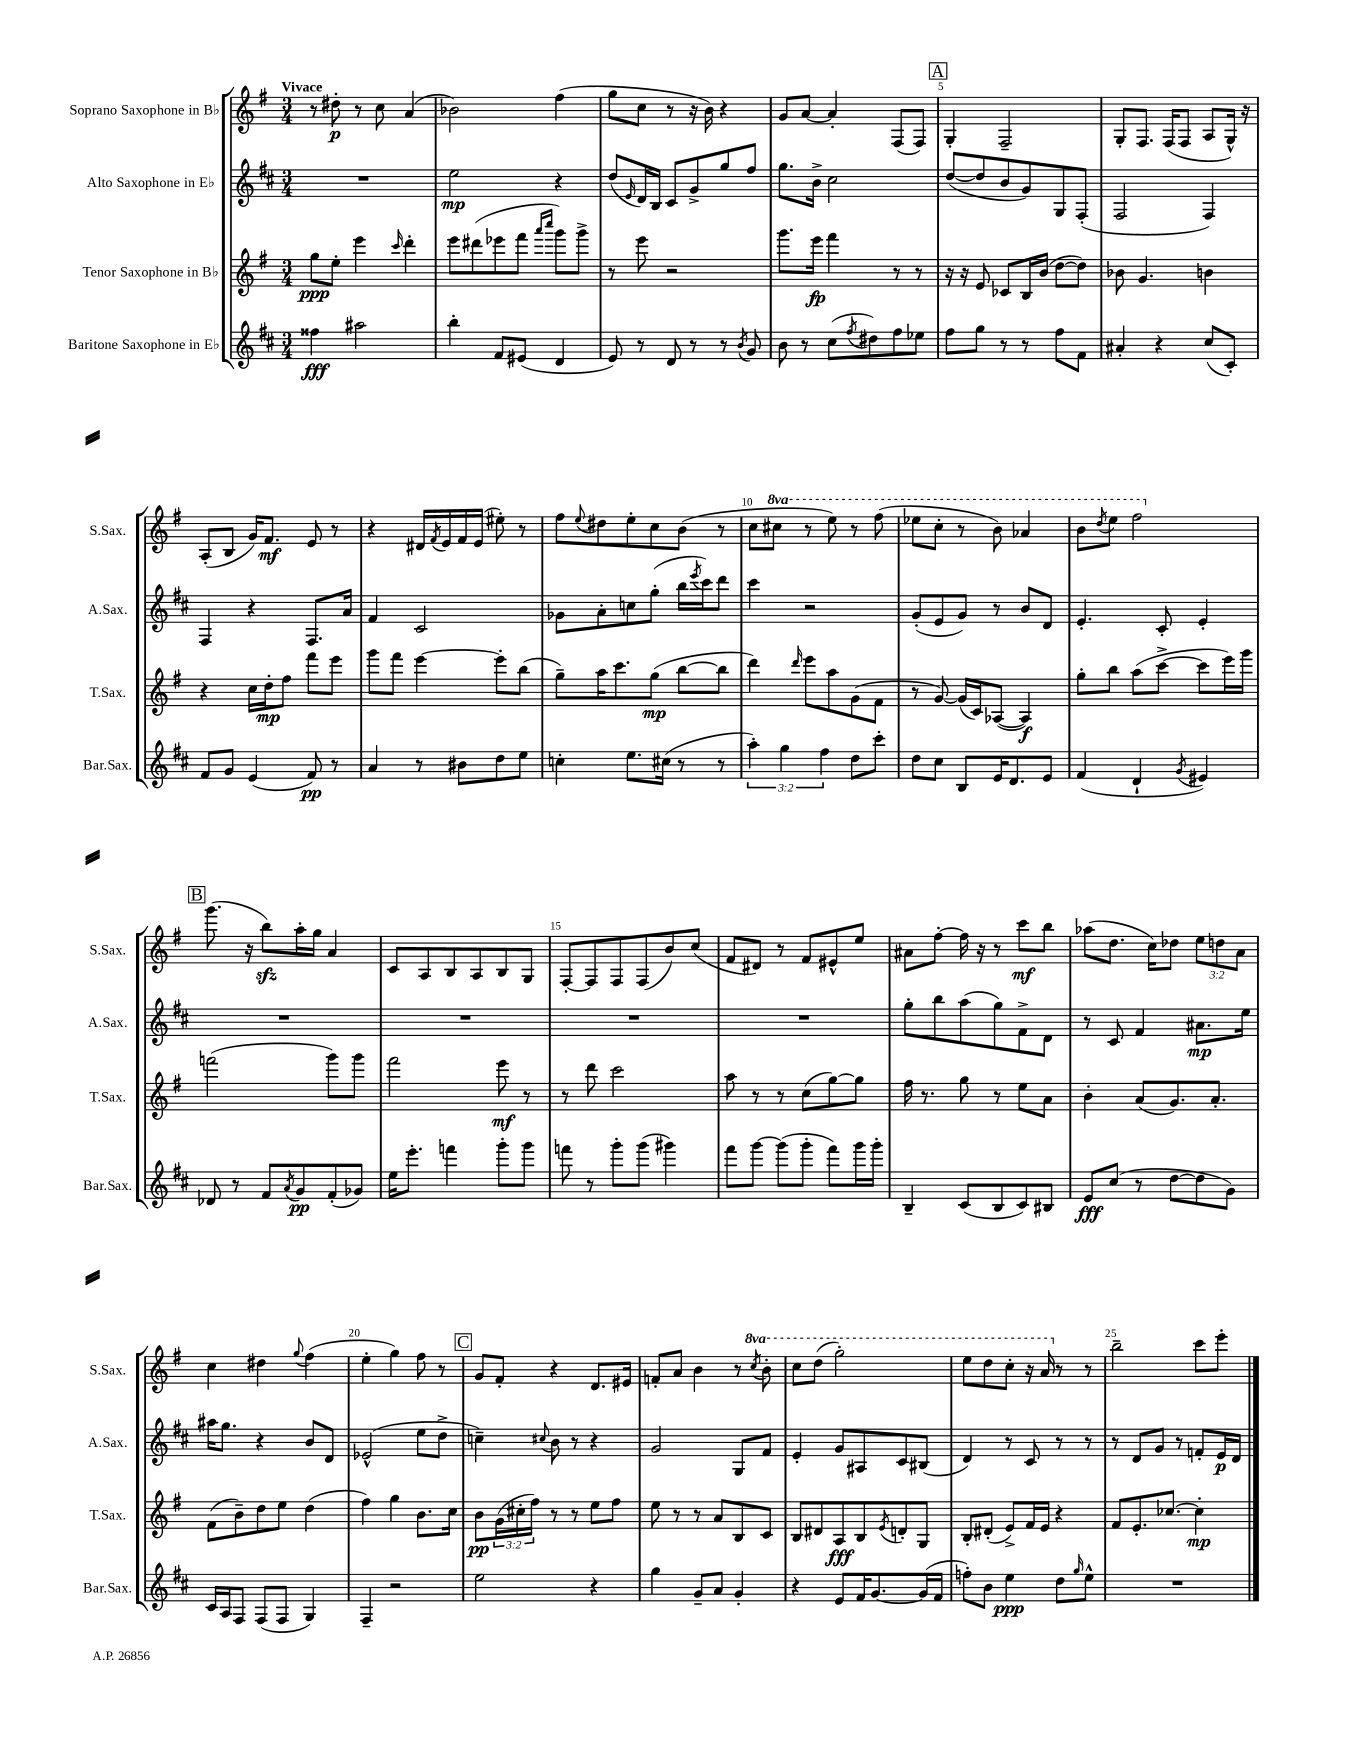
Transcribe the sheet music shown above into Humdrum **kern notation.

**kern	**kern	**kern	**kern
*staff4	*staff3	*staff2	*staff1
*clefG2	*clefG2	*clefG2	*clefG2
*k[f#c#]	*k[f#]	*k[f#c#]	*k[f#]
*M3/4	*M3/4	*M3/4	*M3/4
4ff##	8gg	2.r	8r
.	8ee'	.	8dd#'
2aa#	4eee	.	8r
.	.	.	8cc
.	16qqccc	.	.
.	4ddd'	.	(4a
=	=	=	=
4bb'	8eee	2ee	2b-)
.	(8ddd#	.	.
8f#	8eee-	.	.
(8e#	8fff#	.	.
.	16qqaaa	.	.
.	16qqcccc	.	.
4d	8ggg)	4r	(4ff#
.	8ggg^	.	.
=	=	=	=
8e)	8r	(8dd	8gg
.	.	16qqe	.
8r	8eee	16d)	8cc
.	.	16B	.
8d	2r	8c#	8r
8r	.	8g^	16r
.	.	.	16b)
8r	.	8gg	4r
8qb	.	.	.
8g	.	8ff#	.
=	=	=	=
8b	8.ggg	8.gg	8g
8r	.	.	[8a
.	16eee	16b^	.
(8cc#	4fff#	2cc#	4a']
8qff#	.	.	.
8dd#)	.	.	.
8ff#	8r	.	(8F#
8ee-	8r	.	8F#)
=	=	=	=
8ff#	16r	([8dd	4G'
.	16r	.	.
8gg	8e	8dd]	.
8r	8c-	8b	2F#~
8r	16B	8g)	.
.	(16b	.	.
8ff#	[8dd	8G	.
8f#	8dd])	(8F#'	.
=	=	=	=
4a#'	8b-	2F#	8G'
.	4.g	.	8.F#
4r	.	.	.
.	.	.	(16F#
.	.	.	8F#
(8cc#	4b	4F#)	8A
8c#')	.	.	16G^^)
.	.	.	16r
=	=	=	=
8f#	4r	4F#	(8A'
8g	.	.	8B
(4e	16cc	4r	16g)
.	16dd'	.	8.f#
.	8ff#	.	.
8f#)	8fff#	8.F#	8e
8r	8eee	.	8r
.	.	16a	.
=	=	=	=
4a	8ggg	4f#	4r
.	8fff#	.	.
8r	[4eee	2c#	16d#
.	.	.	8qf#
.	.	.	16e
8b#	.	.	16f#
.	.	.	(16e
8dd	8eee']	.	8ee#')
8ee	(8bb	.	8r
=	=	=	=
4cc'	8gg~)	8g-	8ff#
.	.	.	8qqee
.	16aa	8a'	8dd#
.	8.ccc	.	.
8.ee	.	8cc	8ee'
.	(8gg	(8gg'	8cc
(16cc#	.	.	.
8r	[8bb	16bb	(8b
.	.	8qeee	.
.	.	16ccc#)	.
8r	8bb]	8ddd	8r
=	=	=	=
6aa')	4ddd)	4ccc#	8cc
.	.	.	8ccc#
6gg	.	.	.
.	16qqddd	.	.
.	8eee	2r	8r
6ff#	.	.	.
.	8aa	.	8eee)
8dd	(8g	.	8r
8ccc#'	8f#	.	(8fff#
=	=	=	=
8dd	8r	(8g'	8eee-
8cc#	[8g)	8e	8ccc'
8B	(16g]	8g)	8r
.	16c)	.	.
16e	([8A-	8r	8bb)
8.d	.	.	.
.	4A-])	8b	4aa-
8e	.	8d	.
=	=	=	=
(4f#	8gg'	4.e'	8bb
.	.	.	8qddd
.	8bb	.	8eee
4d`	(8aa	.	2fff#
.	[8ccc^	8c#'	.
8qg	.	.	.
4e#)	8ccc]	4e'	.
.	16eee)	.	.
.	16ggg	.	.
=	=	=	=
8d-	(2fff	2.r	(8.ggg
8r	.	.	.
.	.	.	16r
8f#	.	.	8bb)
8qa	.	.	.
8g	.	.	16aa'
.	.	.	16gg
(8f#'	8ggg)	.	4a
8g-)	8ggg	.	.
=	=	=	=
16ee	2fff#	2.r	8c
8.eee'	.	.	.
.	.	.	8A
4fff	.	.	8B
.	.	.	8A
8ggg'	8eee	.	8B
8ggg	8r	.	8G
=	=	=	=
8fff	8r	2.r	[8F#'
8r	8ddd	.	8F#]
8ggg'	2ccc	.	8F#
(8ggg	.	.	(8F#
4ggg#)	.	.	8b)
.	.	.	(8cc
=	=	=	=
8fff#	8aa	2.r	8f#
[8ggg	8r	.	8d#)
(8ggg]	8r	.	8r
8ggg'	(8cc	.	8f#
8fff#)	[8gg)	.	8e#^^
16ggg	8gg]	.	8ee
16ggg'	.	.	.
=	=	=	=
4B~	16ff#	8gg'	8a#
.	8.r	.	.
.	.	8bb	[8ff#'
(8c#	8gg	(8aa	16ff#]
.	.	.	16r
8B	8r	8gg)	8r
8c#)	8ee	8f#^	8ccc
8B#	8a	8d	8bb
=	=	=	=
8e	4b'	8r	(8aa-
(8cc#	.	8c#	8.dd
8r	(8a	4f#	.
.	.	.	16cc)
[8dd	8.g)	.	8dd-
8dd]	.	8.a#	12ee
.	8.a'	.	.
.	.	.	12dd
8g)	.	.	.
.	.	.	12a
.	.	16ee	.
=	=	=	=
16c#	(8f#	16aa#	4cc
16A	.	8.gg	.
8F#	8b~)	.	.
(8F#	8dd	4r	4dd#
8F#	8ee	.	.
.	.	.	8qqgg
4G)	(4dd	8b	(4ff#
.	.	8d	.
=	=	=	=
4F#~	4ff#)	(2e-^^	4ee'
2r	4gg	.	4gg)
.	8.b	8ee	8ff#
.	.	8dd^	8r
.	16cc	.	.
=	=	=	=
2ee	8b	4cc~)	8g
.	(24g	.	8f#'
.	24cc#'	.	.
.	24ff#)	.	.
.	.	8qqcc#	.
.	8r	8b	4r
.	8r	8r	.
4r	8ee	4r	8.d
.	8ff#	.	.
.	.	.	16e#
=	=	=	=
4gg	8ee	2g	8f'
.	8r	.	8a
8g~	8r	.	4b
8a	8a	.	.
4g'	8B	8G	8r
.	.	.	8qccc
.	8c	8f#	8bb'
=	=	=	=
4r	8B	4e'	8ccc
.	8d#	.	(8ddd
8e	8A	8g	2ggg')
16f#	8B	8A#	.
[8.g	.	.	.
.	8qe	.	.
.	8d'	8c#	.
(16g]	8G	(8B#	.
16f#	.	.	.
=	=	=	=
8ff')	8B'	4d)	8eee
8b	(8d#'	.	8ddd
4ee	8e^)	8r	8ccc'
.	16f#	8c#	16r
.	16e	.	16aa
8dd	4r	8r	8r
16qqgg	.	.	.
8ee^^	.	8r	8r
=	=	=	=
2.r	8f#	8r	2bb~
.	8.e'	8d	.
.	.	8g	.
.	[8.cc-	.	.
.	.	8r	.
.	4cc-']	8f'	8ccc
.	.	16e	8eee'
.	.	16d	.
==	==	==	==
*-	*-	*-	*-
